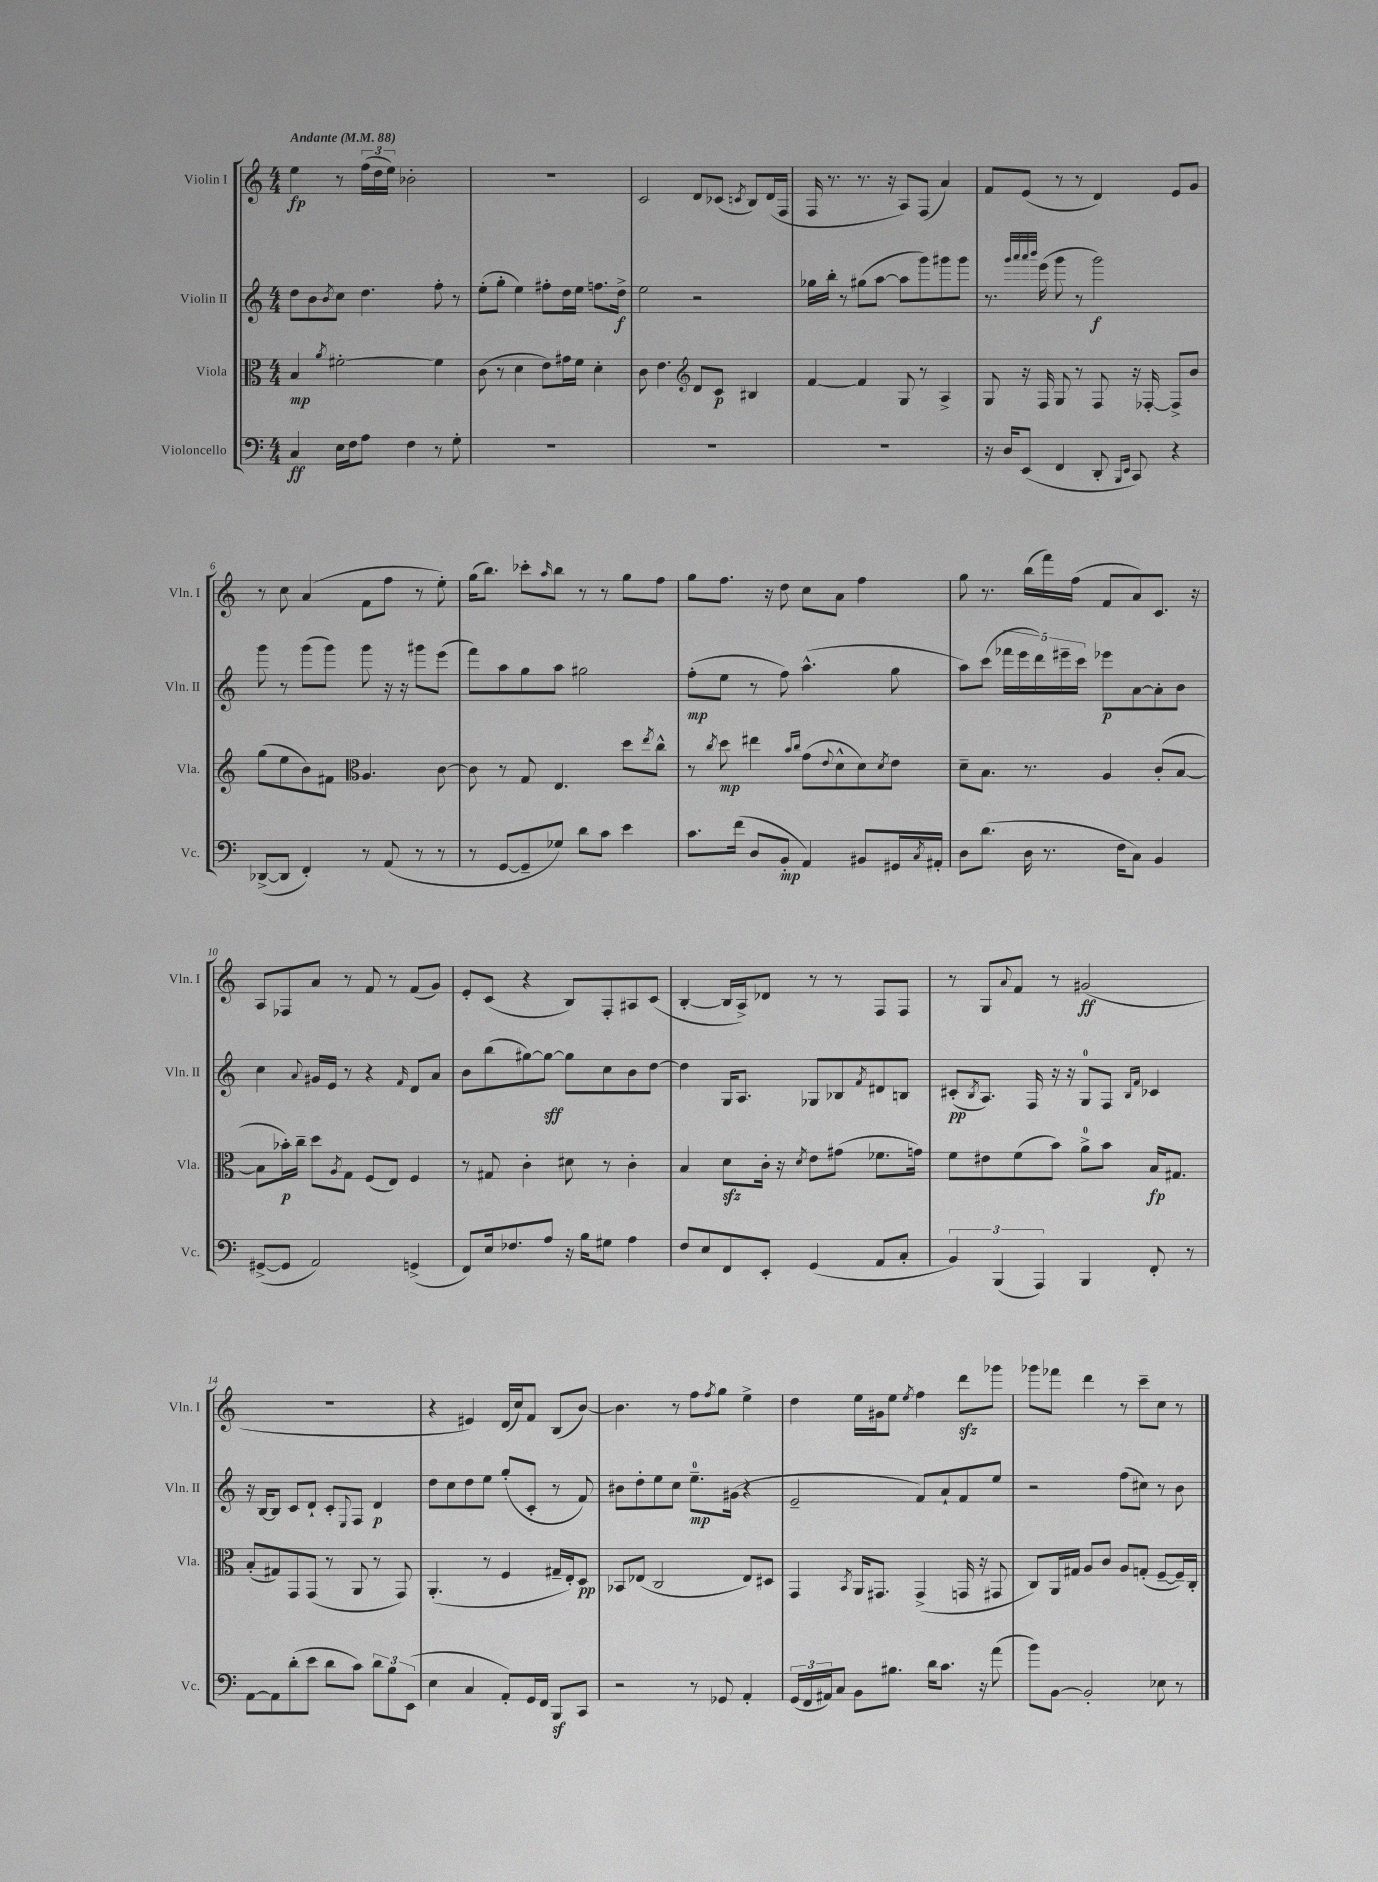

**kern	**kern	**kern	**kern
*staff4	*staff3	*staff2	*staff1
*clefF4	*clefC3	*clefG2	*clefG2
*k[]	*k[]	*k[]	*k[]
*M4/4	*M4/4	*M4/4	*M4/4
*MM88	*MM88	*MM88	*MM88
4C/	4B/	8dd\L	4ee\
.	.	8b\	.
.	8qa/	8qb/	.
16E\LL	[2f#'\	8cc\J	8r
16F\J	.	.	.
8A\J	.	4.dd\	(24ff\LL
.	.	.	24dd\
.	.	.	24ee\JJ)
4F\	.	.	2b-'\
8r	4f#\]	8ff'\	.
8G'\	.	8r	.
=	=	=	=
1r	(8c\	(8ee'\L	1r
.	8r	8gg'\J	.
.	4d\	4ee\)	.
.	8e\L)	8ff#'\L	.
.	16g#\L	16dd\L	.
.	16f\JJ	16ee\JJ	.
.	4d'\	8.ff\L	.
.	.	16dd^\Jk	.
=	=	=	=
1r	8c\	2ee\	2c/
.	4.e\	.	.
*	*clefG2	*	*
.	8d/L	2r	8d/L
.	8c/J	.	(8c-/J
.	.	.	8qc/
.	4B#/	.	8B/L)
.	.	.	(16d/L
.	.	.	16F/JJ
=	=	=	=
1r	[4f/	16gg-\LL	16F/
.	.	16bb'\JJ	8.r
.	.	8r	.
.	4f/]	(8gg#\L	8.r
.	.	[8aa\J	.
.	.	.	16r
.	8G/	8aa\]L	8A/L)
.	8r	8ggg\)	(8F/J
.	4A^/	8ggg#\	4a/)
.	.	8ggg#\J	.
=	=	=	=
16r	8G/	8.r	8f/L
16D/LK	.	.	.
(8EE/J	16r	.	(8e/J
.	.	32qqggg/LLL	.
.	.	32qqaaa/	.
.	.	32qqaaa/	.
.	.	32qqbbb/JJJ	.
.	16F/	(16eee\	.
4FF/	8G/	8ggg\	8r
.	8r	8r	8r
8DD'/	8F/	2ggg\)	4d/)
16qqBBB/LL	.	.	.
16qqEE/JJ	.	.	.
8CC/)	16r	.	.
.	[16F-'/	.	.
4r	8F-^/]L	.	8e/L
.	8b/J	.	8g/J
=	=	=	=
([8DD-^/L	(8gg\L	8ggg\	8r
8DD-/]J	8ee\	8r	8cc\
4FF'/)	8b\)	(8ggg\L	(4a/
.	8f#\J	8ggg\J)	.
*	*clefC3	*	*
8r	4.A/	8ggg\	8f\L
(8AA/	.	16r	8ff\J
.	.	16r	.
8r	.	8ggg#\L	8r
8r	[8c\	(8eee\J	8ee'\)
=	=	=	=
8r	8c\]	8fff\L)	(16gg\LK
.	.	.	8.bb\J)
[8GG/L	8r	8aa\	.
8GG~/]	8G/	8gg\	8ccc-'\L
.	.	.	16qqaa/
8G-/J)	4.E/	8aa\J	8bb\J
8d\L	.	2gg#\	8r
8c\J	.	.	8r
4e\	8dd\L	.	8gg\L
.	8qee/	.	.
.	8cc^^\J	.	8ff\J
=	=	=	=
8.c\L	8r	(8ff'\L	8gg\L
.	8qcc/	.	.
.	8dd\	8ee\J	8.ff\J
(16f\Jk	.	.	.
8D/L	4ee#\	8r	.
.	.	.	16r
8BB'/J	.	8ff\)	8dd\
.	16qqb/LL	.	.
.	16qqcc/JJ	.	.
4AA/)	(8g\L	(4.aa^^\	8cc\L
.	8qqe/	.	.
.	8d^^\	.	8a\J
8BB#/L	8d\)	.	4ff\
.	8qd/	.	.
16GG#/L	8e\J	8gg\	.
8qC/	.	.	.
16AA#'/JJ	.	.	.
=	=	=	=
8D\L	8d~\L	8aa\L)	8gg\
(8.d\J	8.B\J	(8ccc\J	8.r
.	.	20fff-\LL	.
.	.	20eee\	.
16D\	8.r	.	(16bb\LL
.	.	20ddd\)	.
8.r	.	.	16fff\)
.	.	20eee#~\	.
.	.	.	(16ff\JJ
.	.	20ccc\JJ	.
.	4A/	8eee-\L	8f/L
16F\LK	.	.	.
8C\J)	.	[8a\	8a/)
4BB/	(8c'/L	8a'\]	8.c/J
.	[8B/J	8b\J	.
.	.	.	16r
=	=	=	=
([8GG#^/L	8B\]L	4cc\	8A/L
8GG#/]J	16b-'\L)	.	8F-/
.	16cc~\JJ	.	.
.	.	8qqa/	.
2AA/)	8dd\L	16g#/LL	8a/J
.	.	16e/JJ	.
.	8qA/	.	.
.	8G\J	8r	8r
.	(8F/L	4r	8f/
.	8E/J)	.	8r
.	.	16qqf/	.
(4GG^/	4F/	8d/L	(8f/L
.	.	8a/J	8g/J)
=	=	=	=
8FF/L)	8r	8b\L	8e'/L
16E/k	8G#/	(8bb\	(8c/J
8.F-/	.	.	.
.	4c'\	[8gg#\)	4r
8A/J	.	8gg#\_J	.
16r	8d#\	8gg#\]L	8B/L)
16B\LK	.	.	.
8G#\J	8r	8cc\	8F'/
4A\	4c'\	8b\	8A#/
.	.	[8dd\J	(8c/J
=	=	=	=
8F/L	4B/	4dd\]	[4B'/
8E/	.	.	.
8FF/	8d\L	16G/LK	16B/]LL
.	.	8.A/J	16A^/J)
8EE'/J	16c'\Jk	.	8d-/J
.	16r	.	.
.	8qd/	.	.
(4GG/	8e\L	8G-/L	8r
.	(8g#\J	8B-/	8r
.	.	8qf/	.
8AA/L	8.f-\L	8d#/	8F/L
8C'/J	.	8B/J	8F/J
.	16g\Jk)	.	.
=	=	=	=
6BB/)	8f\L	(8c#'/L	8r
.	.	8qB/	.
.	8e#\	8.A/J)	8G/L
(6BBB/	.	.	.
.	.	.	8qqa/
.	(8f\	.	8f/J
.	.	16F/	.
6AAA/)	.	.	.
.	8b\J)	16r	8r
.	.	16r	.
4BBB/	8a^\L	8G/L	(2g#/
.	8b\J	8F/J	.
.	.	16qqB/LL	.
.	.	16qqf/JJ	.
8FF'/	16B/LK	4c-/	.
.	8.G#/J	.	.
8r	.	.	.
=	=	=	=
[8AA\L	(8B'/L	16r	1r
.	.	[16B/LK	.
8AA\]	8G#/)	8B/]J	.
(8d'\	8GG/	8c/L	.
8e\J	(8GG/J	8d`/J	.
8d\L	8r	8c'/L	.
.	.	8qqE/	.
8c\J)	8AA/	8F/J	.
12d\L	8r	4d/	.
12B\	.	.	.
.	8GG/)	.	.
(12EE\J	.	.	.
=	=	=	=
4E\	(4.AA'/	8dd\L	4r
.	.	8cc\	.
4C/	.	8dd\	4e#/)
.	8r	8ee\J	.
8AA'/L)	4F/	(8gg'/L	(16d/LL
.	.	.	16cc/J)
16GG/L	.	8c'/J	8f/J
16FF/JJ	.	.	.
8BBB/L	16G#~/LL	8r	(8B/L
.	16E'/J)	.	.
8CC/J	8D/J	8f/)	[8b/J)
=	=	=	=
2r	8BB-/L	8b#\L	4.b\]
.	(8E-/J	8dd'\	.
.	2C/	8ee\	.
.	.	8cc\J	8r
8r	.	8.ee~\L	8ff\L
.	.	.	8qff/
8GG-/	.	.	8gg\J
.	.	(16g#\Jk	.
4AA'/	8E-/L)	4r	4ee^\
.	8D#/J	.	.
=	=	=	=
(24GG/LL	4GG/	2e~/	4dd\
24FF/	.	.	.
24AA#/J)	.	.	.
8C/J	.	.	.
.	8qBB/	.	.
8BB\L	16AA/LK	.	16ee\LL
.	8.GG#/J	.	16g#\J
8.B#\J	.	.	8ee\J
.	.	.	8qee/
.	(4GG#^/	8f/L)	4ff\
16d\LK	.	.	.
8.c\J	.	8a`/	.
.	16GG/	8f/	8ddd\L
16r	16r	.	.
(8a\	8GG#/	8ee/J	8ggg-\J
=	=	=	=
8b\L)	8C/L)	2r	8ggg-\L
[8BB\J	16AA/L	.	8fff-\J
.	16G#/JJ	.	.
2BB'/]	8A/L	.	4ddd\
.	8c/J	.	.
.	8A/L	(8ff\L	8r
.	(8G'/J	8cc#\J)	8ccc~\L
8E-\	[8F~/L	8r	8cc\J
8r	16F~/]L)	8b\	8r
.	16C'/JJ	.	.
==	==	==	==
*-	*-	*-	*-
